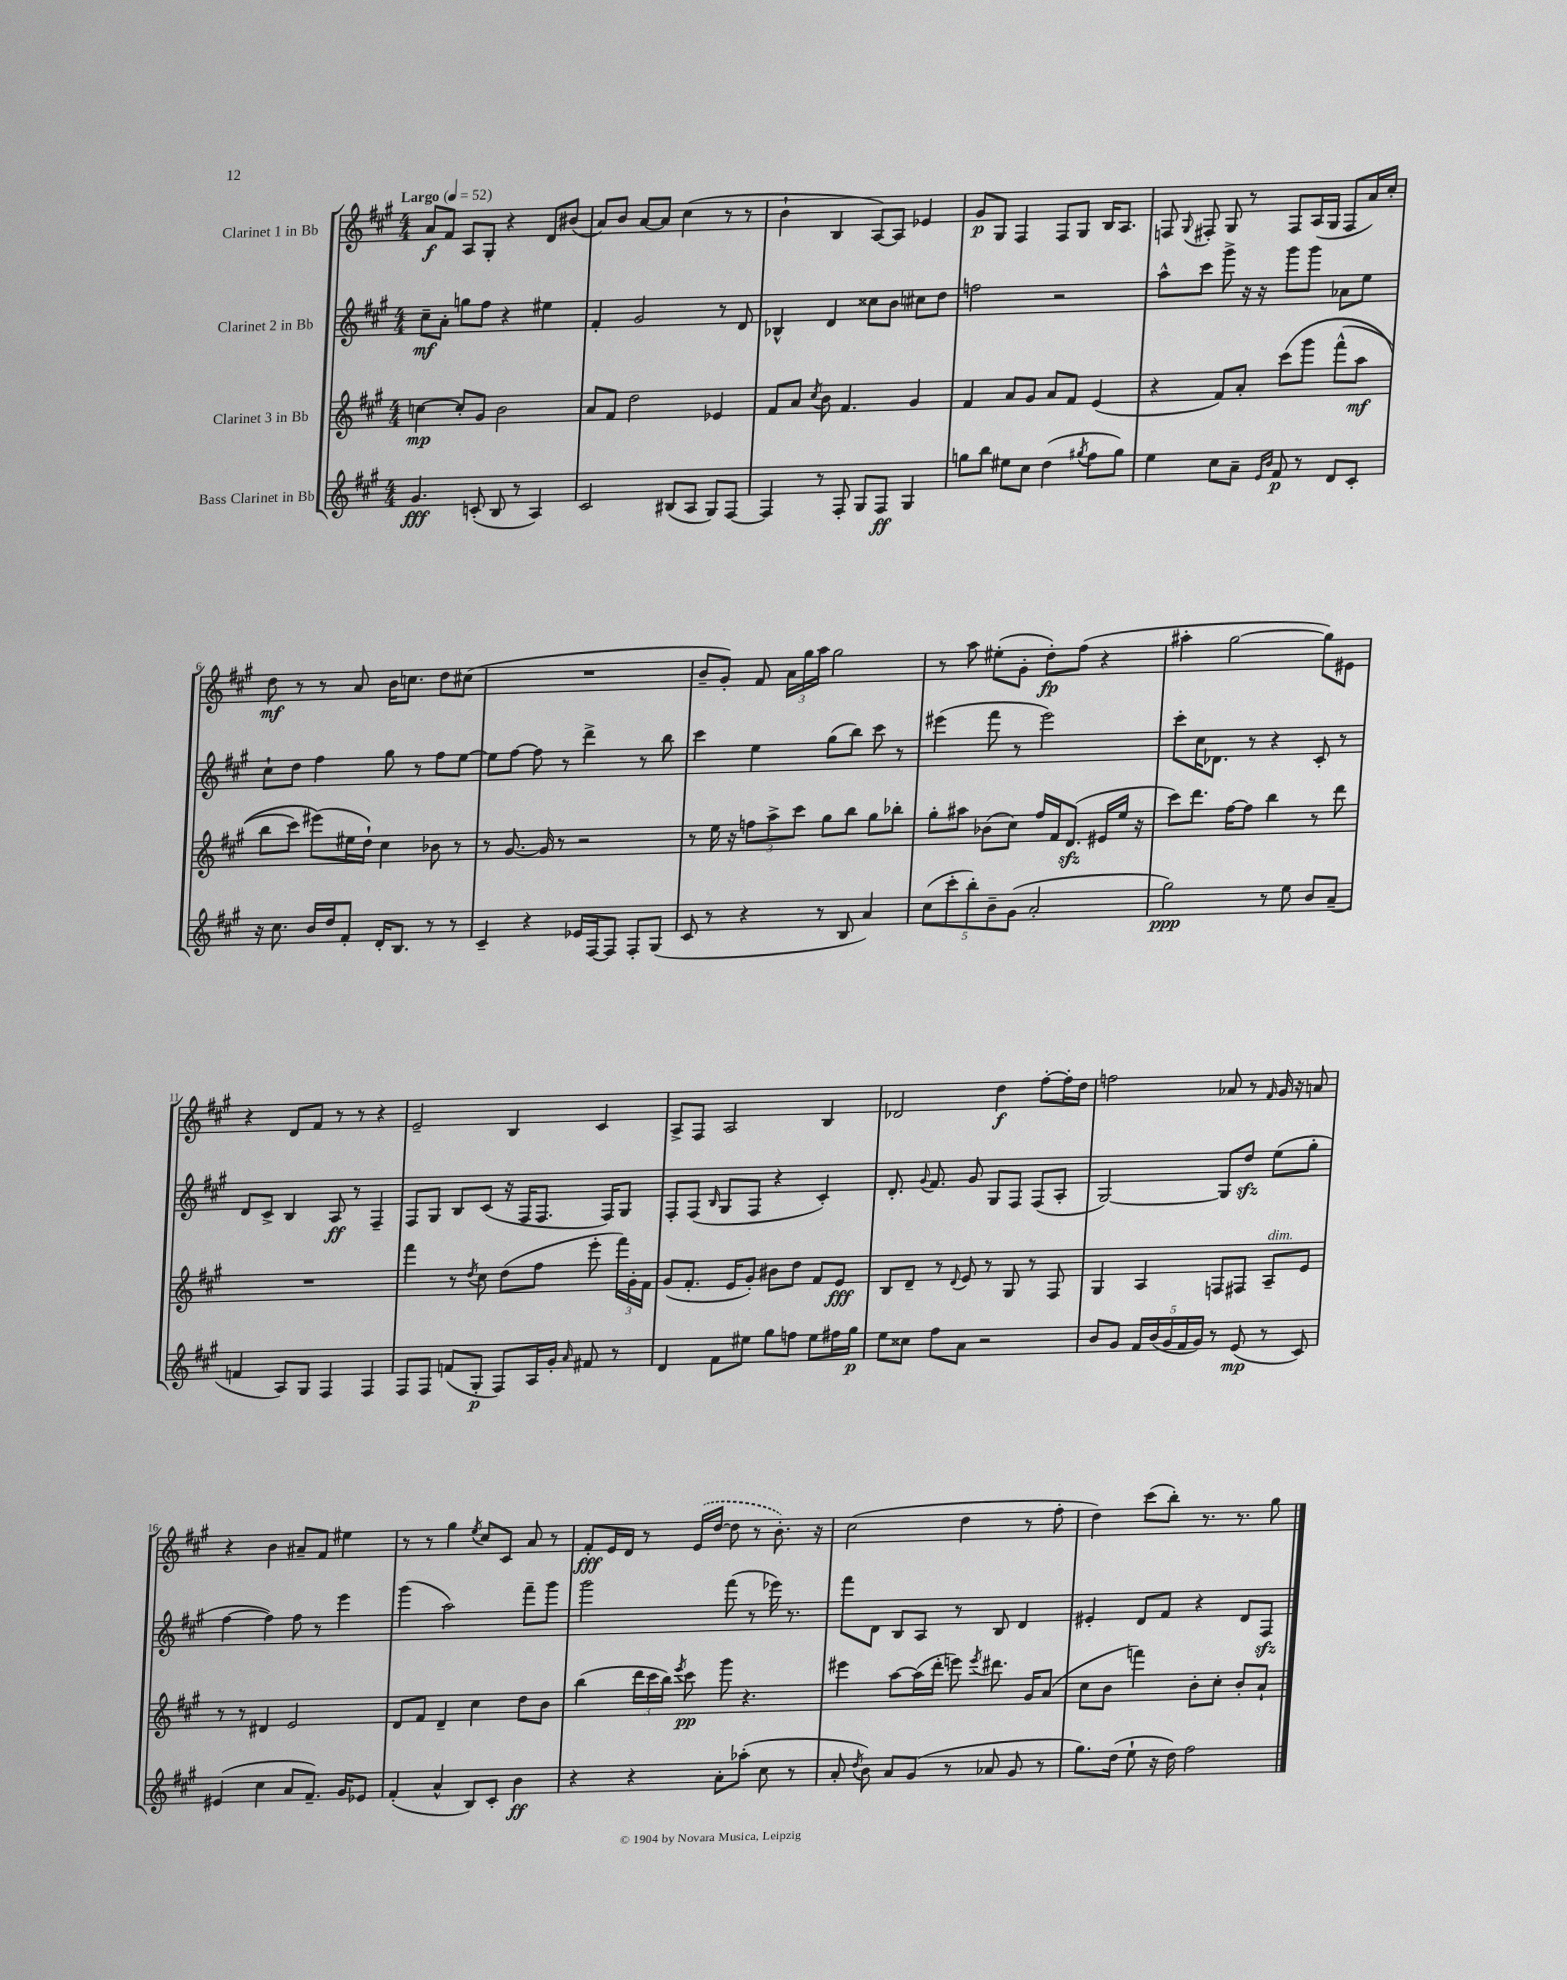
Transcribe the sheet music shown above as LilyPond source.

<<
\new StaffGroup <<
\new Staff = "s0" \with { instrumentName = "Clarinet 1 in Bb" } {
    \clef treble \key a \major \numericTimeSignature \time 4/4 \tempo "Largo" 4 = 52
    \autoBeamOff a'8[\f fis'8] a8[ gis8]-. r4 d'8[ bis'8]( |
    a'8[) b'8] a'8[~ a'8] cis''4( r8 r8 |
    b'4-! b4 a8[~) a8] ees'4 |
    gis'8[\p gis8] fis4 fis8[ gis8] b16[ a8.] |
    f8 \appoggiatura { gis8 } fis8-. gis8 r8 fis8[ a16( gis16] fis8[ a'16) cis''16]-. |
    d''8\mf r8 r8 a'8 b'16[ c''8.] d''8[ cis''8]( |
    R1 |
    b'8[-- gis'8]-.) fis'8 \tuplet 3/2 { a'16[ gis''16 a''16] } gis''2 |
    r8 a''8 eis''8[-.( gis'8]-. d''8[-.\fp) fis''8]( r4 |
    ais''4-. gis''2~ gis''8[) eis'8] |
    r4 d'8[ fis'8] r8 r8 r4 |
    e'2-- b4 cis'4 |
    a8[-> fis8] a2 b4 |
    des'2 d''4\f fis''8[~-. fis''16-. d''16] |
    f''2 aes'8 r8 \grace { fis'16 } gis'16 r16 a'8 |
    r4 b'4 ais'8[-- fis'8] eis''4 |
    r8 r8 gis''4 \acciaccatura { e''8 } cis''8[ cis'8] a'8 r8 |
    fis'8[-.\fff e'16 d'16] r8 \once \slurDashed e'16[( d''16]~ d''8 r8 b'8.-.) r16 |
    cis''2( d''4 r8 fis''8-. |
    d''4) cis'''8[( b''8]-.) r8. r8. gis''8 \bar "|." |
}
\new Staff = "s1" \with { instrumentName = "Clarinet 2 in Bb" } {
    \clef treble \key a \major \numericTimeSignature \time 4/4
    \autoBeamOff cis''8[--\mf a'8]-. g''8[ fis''8] r4 eis''4 |
    fis'4-. gis'2 r8 d'8 |
    bes4-^ d'4 cisis''8[ b'8] cis''8[ d''8] |
    f''2 r2 |
    a''8[-^ cis'''8] gis'''8-> r16 r16 gis'''8[ gis'''8] aes'8[ e''8] |
    cis''8[-! d''8] fis''4 gis''8 r8 fis''8[ e''8]~ |
    e''8[ fis''8]~ fis''8 r8 d'''4-> r8 b''8 |
    cis'''4 e''4 gis''8[( b''8]) cis'''8 r8 |
    eis'''4( fis'''8 r8 eis'''2) |
    cis'''8[-. cis''16 des'8.] r8 r4 cis'8-. r8 |
    d'8[ cis'8]-> b4 a8\ff r8 fis4-- |
    fis8[ gis8] b8[ cis'8]( r16 fis16[ fis8.] fis16[) gis8] |
    fis8[-. fis8]( \grace { b16 } gis8[ fis8] r4 cis'4-.) |
    d'8.-. \appoggiatura { gis'8 } fis'8. gis'8 gis8[ fis8] fis8[( a8]-. |
    gis2~) gis8[ d''8]\sfz e''8[( gis''8]-. |
    fis''4~ fis''4) fis''8 r8 e'''4 |
    gis'''4( a''2) fis'''8[-- gis'''8] |
    gis'''2 fis'''8( r8 ees'''16) r8. |
    fis'''8[ d'8] b8[ a8] r8 b8 d'4 |
    eis'4-. d'8[ fis'8] r4 d'8[ fis8]\sfz \bar "|." |
}
\new Staff = "s2" \with { instrumentName = "Clarinet 3 in Bb" } {
    \clef treble \key a \major \numericTimeSignature \time 4/4
    \autoBeamOff c''4~\mp c''8[-. gis'8] b'2 |
    a'8[ fis'8] d''2 ees'4 |
    fis'8[ a'8] \acciaccatura { cis''8 } b'8 fis'4. gis'4 |
    fis'4 a'8[ gis'8] a'8[ fis'8] e'4( |
    r4 fis'8[) a'8]-. cis'''8[\( gis'''8] fis'''8[-^( a''8]\mf |
    b''8[ cis'''8]) eis'''8[(\) eis''16 d''16]-!) cis''4 bes'8 r8 |
    r8 gis'8.~ gis'16 r8 r2 |
    r8 e''16 r16 \tuplet 3/2 { f''8[ a''8-> cis'''8] } gis''8[ b''8] gis''8[ bes''8]-. |
    gis''8[-. ais''8] bes'8[( cis''8]) fis''16[ fis'16 d'8.]\sfz( eis'16[ e''16] r16 |
    cis'''8[) d'''8.] fis''16[~ fis''8] b''4 r8 d'''8 |
    R1 |
    fis'''4 r8 \acciaccatura { d''8 } cis''8 d''8[( fis''8] e'''8-. \tuplet 3/2 { fis'''16[) gis'16-. fis'16] } |
    gis'8[( fis'8.]-. e'16[ gis'8]-.) bis'8[ d''8] fis'8[ e'8]\fff |
    b8[ d'8]-- r8 \appoggiatura { d'8 } e'8 r8 gis8 r8 fis8 |
    gis4 a4 f8[ fis8] a8[--^\markup { \italic "dim." } e'8] |
    r8 r8 dis'4 e'2 |
    d'8[ fis'8] d'4-- cis''4 d''8[ b'8] |
    b''4( \tuplet 3/2 { d'''16[ cis'''16 b''16]) } \acciaccatura { e'''8 } cis'''8\pp gis'''8 r4. |
    eis'''4 a''8[~ a''16( d'''16]-. e'''8) \acciaccatura { e'''8 } dis'''8. gis'16[ a'8]( |
    cis''8[ b'8] f'''4) b'8[-. cis''8]-. b'8[-. a'8]-! \bar "|." |
}
\new Staff = "s3" \with { instrumentName = "Bass Clarinet in Bb" } {
    \clef treble \key a \major \numericTimeSignature \time 4/4
    \autoBeamOff gis'4.\fff c'8-.( b8 r8 a4) |
    cis'2 bis8[( a8] gis8[) fis8]~ |
    fis4 r8 fis8-. gis8[ fis8]\ff gis4 |
    g''8[ b''8] eis''8[ cis''8] d''4( \acciaccatura { gis''8 } fis''8[ gis''8]) |
    e''4 cis''8[ a'8]-- \grace { e'16[ b'16] } fis'8\p r8 d'8[ cis'8]-. |
    r16 cis''8. b'16[ d''16 fis'8]-. d'16[-. b8.] r8 r8 |
    cis'4-- r4 ees'16[ fis16~ fis8] fis8[-. gis8]( |
    cis'8 r8 r4 r8 b8 a'4) |
    \tuplet 5/4 { cis''8[( cis'''8-. b''8-.) b'8-- gis'8]( } a'2-. |
    gis''2\ppp) r8 e''8 b'8[ a'8]--( |
    f'4 a8[) gis8] fis4 fis4 |
    fis8[ fis8] f'8[( gis8]-.\p fis8[) a16 gis'16]-. \grace { a'16 } fis'8 r8 |
    d'4 fis'8[ eis''8] gis''8[ f''8] eis''8[ fis''16 gis''16]\p |
    e''8[ cisis''8] fis''8[ a'8] r2 |
    b'8[ gis'8] \tuplet 5/4 { fis'16[ b'16( gis'16 fis'16 gis'16]) } r8 e'8\mp( r8 cis'8) |
    eis'4( cis''4 a'8[ fis'8.]--) gis'16[ ees'8] |
    fis'4-.( a'4-^ b8[) cis'8]-. b'4\ff |
    r4 r4 a'8[-. aes''8]-.( cis''8 r8 |
    a'8-. \acciaccatura { d''8 } b'8) a'8[ gis'8]( r8 aes'8 gis'8 r8 |
    gis''8.[) d''16]( e''8-! r16 d''16) fis''2 \bar "|." |
}
>>
>>
